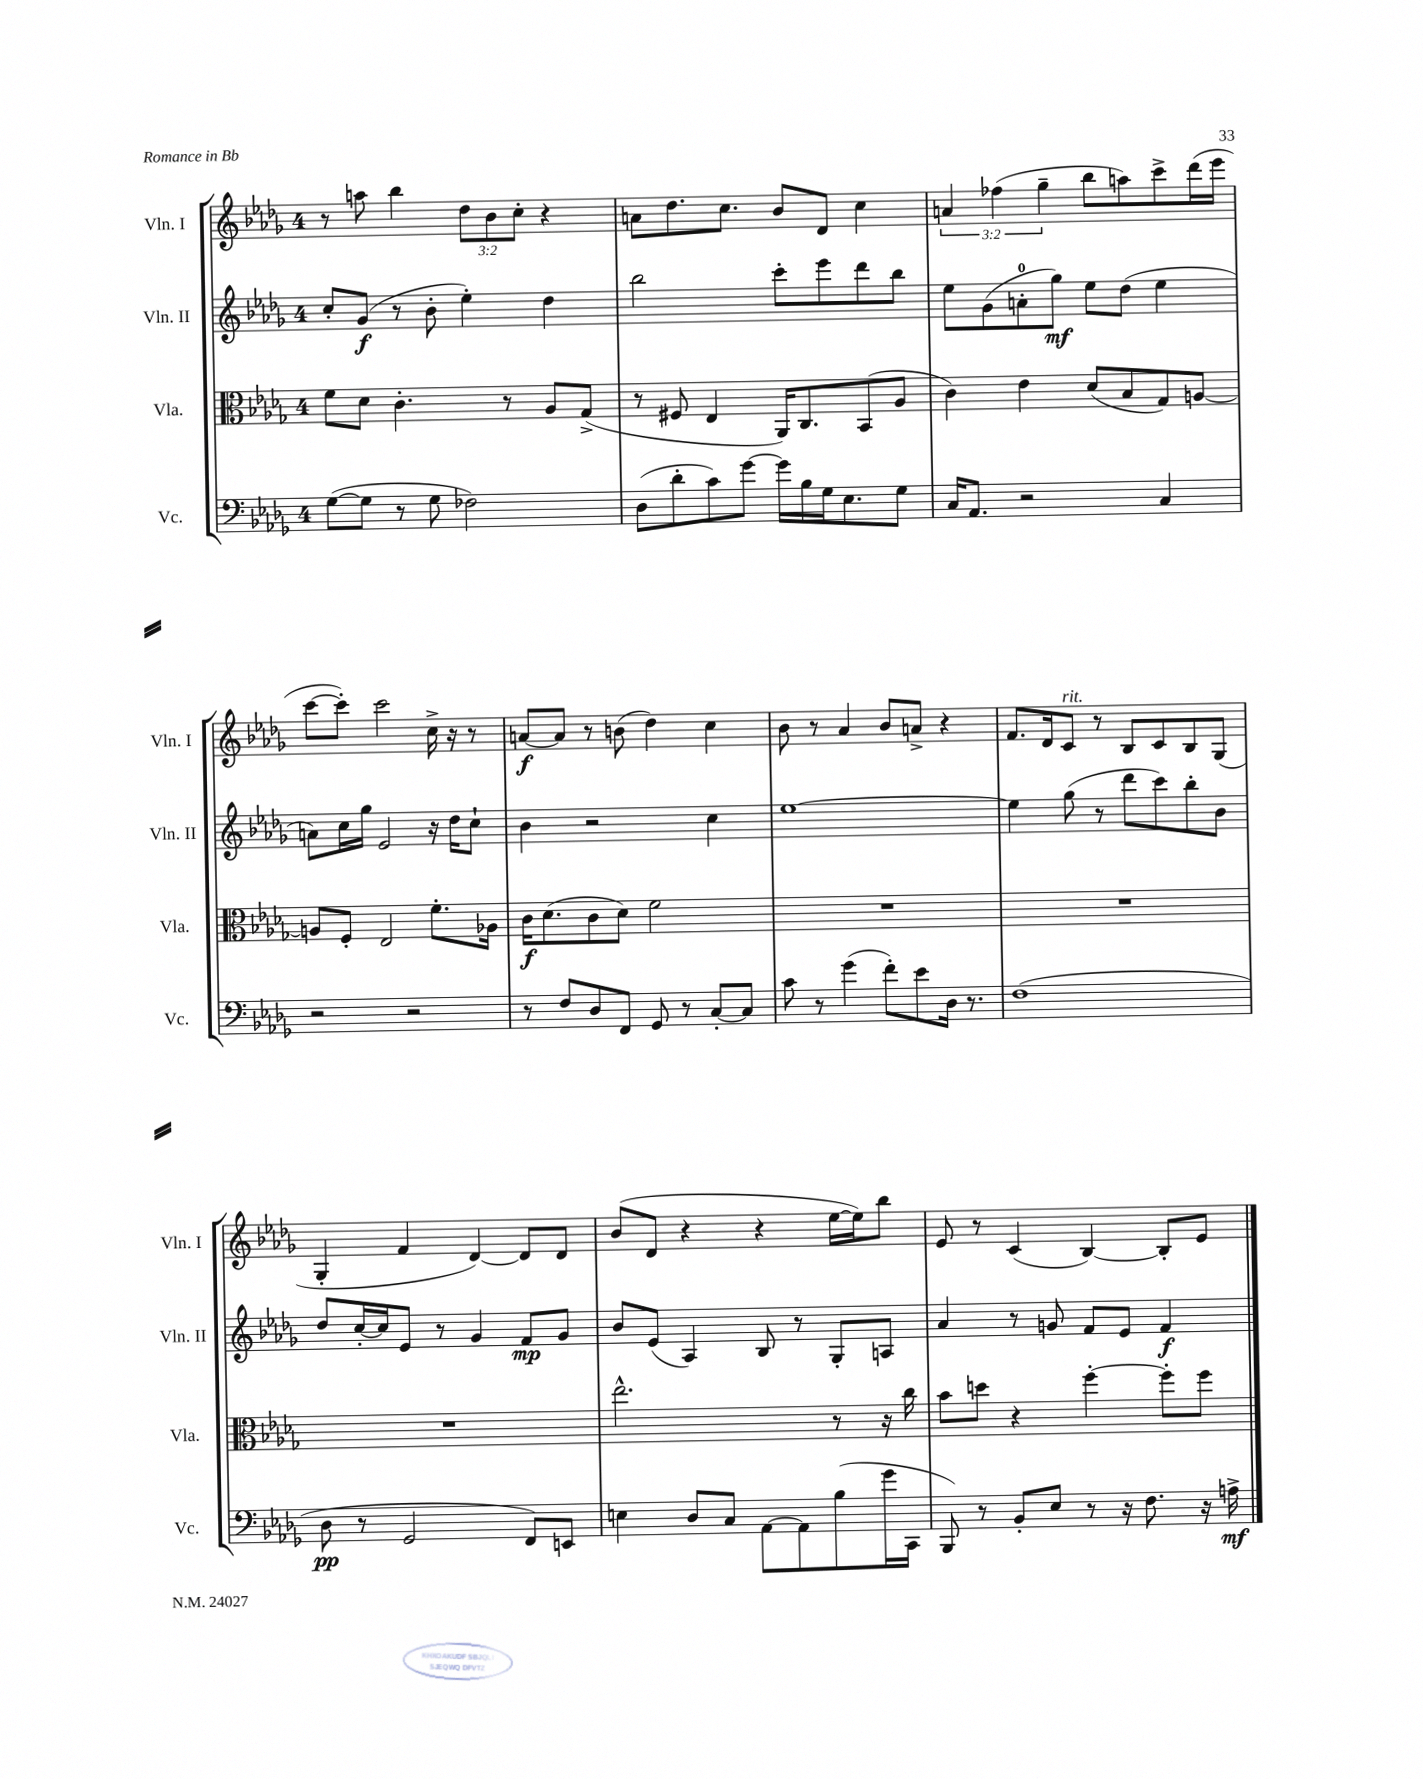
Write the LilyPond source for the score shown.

<<
\new StaffGroup <<
\new Staff = "s0" \with { instrumentName = "Vln. I" shortInstrumentName = "Vln. I" } {
    \clef treble \key des \major \once \override Staff.TimeSignature.style = #'single-digit \time 4/4 \override Staff.TupletNumber.text = #tuplet-number::calc-fraction-text
    \autoBeamOff r8 a''8 bes''4 \tuplet 3/2 { des''8[ bes'8 c''8]-. } r4 |
    a'8[ des''8. c''8.] bes'8[ des'8] c''4 |
    \tuplet 3/2 { a'4 fes''4( ges''4-- } bes''8[ a''8) c'''8-> des'''16( ees'''16] |
    c'''8[~ c'''8]-.) c'''2 c''16-> r16 r8 |
    a'8[~\f a'8] r8 b'8( des''4) c''4 |
    bes'8 r8 aes'4 bes'8[ a'8]-> r4 |
    f'8.[ des'16 c'8]^\markup { \italic "rit." } r8 bes8[ c'8 bes8 ges8]( |
    ges4-. f'4 des'4~) des'8[ des'8] |
    bes'8[( des'8] r4 r4 ees''16[~ ees''16) bes''8] |
    ees'8 r8 c'4( bes4~) bes8[-. ees'8] \bar "|." |
}
\new Staff = "s1" \with { instrumentName = "Vln. II" shortInstrumentName = "Vln. II" } {
    \clef treble \key des \major \once \override Staff.TimeSignature.style = #'single-digit \time 4/4
    \autoBeamOff c''8[-. ges'8]\f( r8 bes'8-. ees''4-.) des''4 |
    bes''2 c'''8[-. ees'''8 des'''8 bes''8] |
    ees''8[ ges'8( a'8-0-. ges''8]\mf) ees''8[ des''8]( ees''4 |
    a'8[) c''16 ges''16] ees'2 r16 des''16[ c''8]-! |
    bes'4 r2 c''4 |
    ees''1~ |
    ees''4 ges''8( r8 des'''8[ c'''8) bes''8-. bes'8] |
    des''8[ c''16~-. c''16 ees'8] r8 ges'4 f'8[\mp ges'8] |
    bes'8[ ees'8]( aes4) bes8 r8 ges8[-. a8] |
    aes'4 r8 g'8 f'8[ ees'8] f'4\f \bar "|." |
}
\new Staff = "s2" \with { instrumentName = "Vla." shortInstrumentName = "Vla." } {
    \clef alto \key des \major \once \override Staff.TimeSignature.style = #'single-digit \time 4/4
    \autoBeamOff f'8[ des'8] c'4.-. r8 aes8[ ges8]->( |
    r8 fis8 ees4 aes,16[) c8. bes,8( aes8] |
    c'4) ees'4 des'8[( bes8 ges8) a8]~ |
    a8[ f8]-. ees2 f'8.[-. aes16] |
    c'16[\f des'8.( c'8 des'8]) f'2 |
    R1 |
    R1 |
    R1 |
    ees''2.-^ r8 r16 c''16 |
    bes'8[ d''8] r4 f''4~-. f''8[-. f''8] \bar "|." |
}
\new Staff = "s3" \with { instrumentName = "Vc." shortInstrumentName = "Vc." } {
    \clef bass \key des \major \once \override Staff.TimeSignature.style = #'single-digit \time 4/4
    \autoBeamOff ges8[~( ges8] r8 ges8 fes2) |
    des8[( des'8-. c'8) ges'8]~ ges'16[ bes16 ges16 ees8. ges8] |
    c16[ aes,8.] r2 c4 |
    r2 r2 |
    r8 f8[ des8 f,8] ges,8 r8 c8[~-. c8] |
    c'8 r8 ges'4( f'8[-.) ees'8 des16] r8. |
    f1( |
    des8\pp r8 ges,2 f,8[) e,8] |
    e4 des8[ c8] aes,8[~ aes,8 bes8( ges'16 c,16] |
    bes,,8) r8 bes,8[-. ees8] r8 r16 f8. r16 a16->\mf \bar "|." |
}
>>
>>
\layout { \context { \Score \remove "Bar_number_engraver" } }
